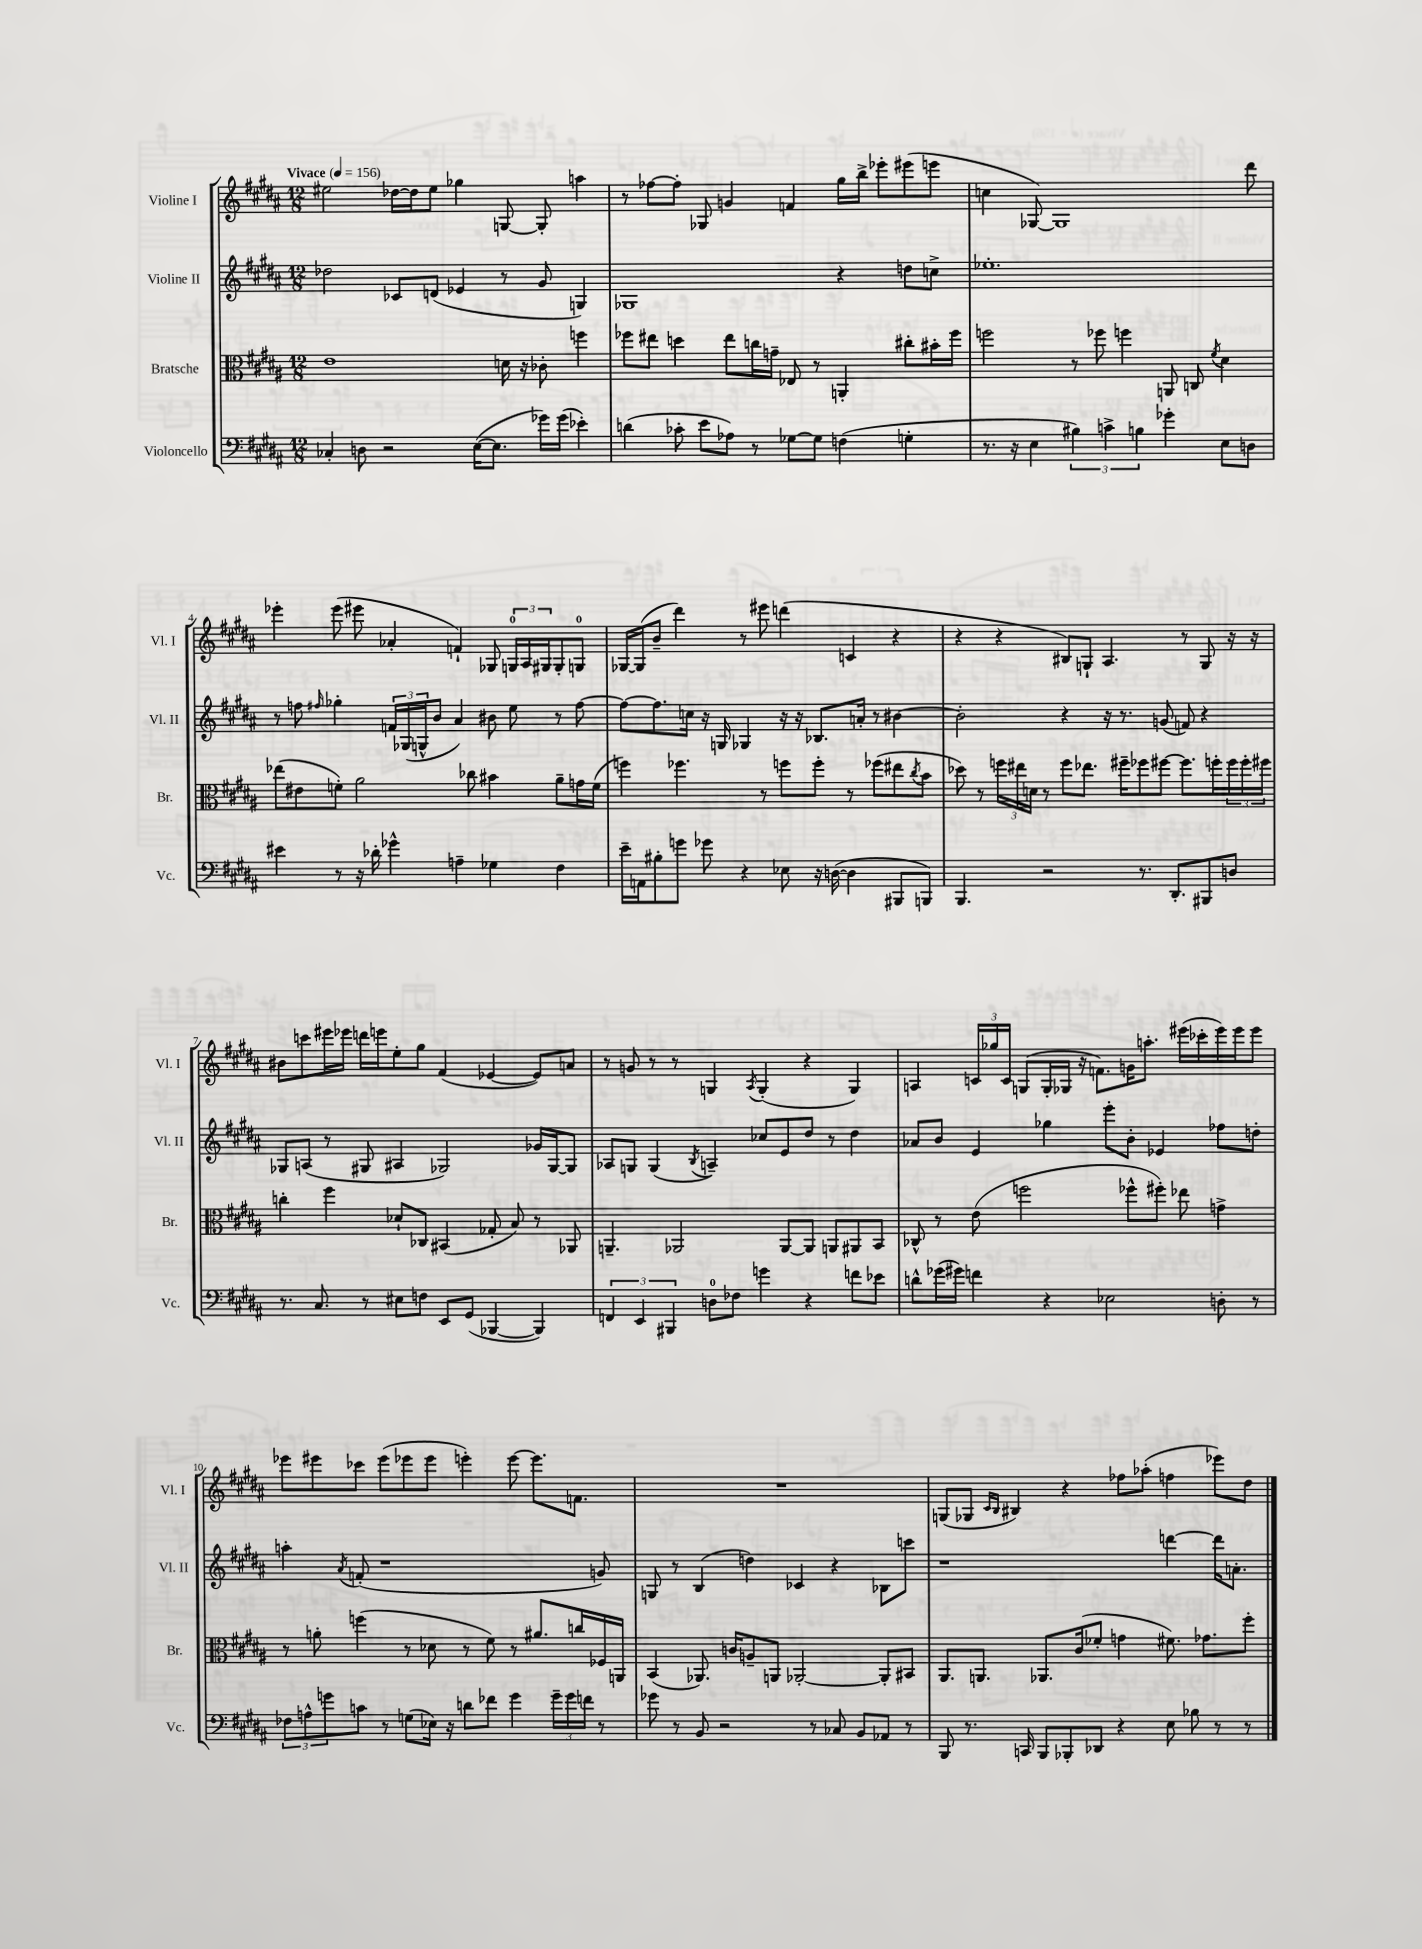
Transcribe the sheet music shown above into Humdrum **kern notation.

**kern	**kern	**kern	**kern
*staff4	*staff3	*staff2	*staff1
*clefF4	*clefC3	*clefG2	*clefG2
*k[f#c#g#d#a#]	*k[f#c#g#d#a#]	*k[f#c#g#d#a#]	*k[f#c#g#d#a#]
*M12/8	*M12/8	*M12/8	*M12/8
*MM156	*MM156	*MM156	*MM156
4C-'	1e	2dd-	2ee#
8D	.	.	.
2r	.	.	.
.	.	8c-	[16dd-
.	.	.	16dd-]
.	.	(8d	8ee#
.	.	4e-	4gg-
([16E	.	.	.
8.E]	.	.	.
.	16d	8r	[8G
.	16r	.	.
16g-)	8c-'	8g#	8G']
(16g-	.	.	.
4e-')	4ff	4G)	4aa
=	=	=	=
(4d	8ff-	1G-	8r
.	8ee#	.	[8ff-
8c-'	4dd	.	8ff-']
8e	.	.	8G-
8A-)	8ee#	.	4g
8r	16cc	.	.
.	16g~	.	.
[8G-	8E-	.	4f
8G-]	8r	.	.
(4F	4AA'	4r	16gg#
.	.	.	16bb^
.	.	.	8eee-'
4G'	8cc#'	8dd	(8eee#
.	16b#'	8cc^	8eee
.	16ff-	.	.
=	=	=	=
8.r	2ff	1.ee-'	4cc
16r	.	.	.
4E	.	.	[8G-)
.	.	.	1G-]
6B#)	8r	.	.
.	8ff-	.	.
6c^	.	.	.
.	4ff	.	.
6B	.	.	.
4g-'	8AA	.	.
.	8C	.	.
.	8qf#	.	.
8E	4d#	.	.
8D	.	.	8ddd#
=	=	=	=
4e#	(8ee-	8r	4eee-'
.	8e#	8ff	.
.	.	16qqff#	.
8r	8f')	4gg-'	(8eee-
16r	2a#	.	8eee#
16d-'	.	.	.
4g-^^	.	24f	4a-'
.	.	(24G-	.
.	.	24G^^	.
.	.	8b	.
4A~	.	4a#)	4f`)
.	8cc-	.	.
4G-	4b#	8b#	8G-
.	.	8ee	24G
.	.	.	24A#
.	.	.	24G#
4F#	8a#~	8r	8G#'
.	16g	[8ff#	8G
.	(16f	.	.
=	=	=	=
16e~	4ff)	8ff#_	[16G-
16AA	.	.	(16G-]
8B#'	.	8.ff#]	8b~
8g	4.ff-	.	4ddd#)
.	.	16cc	.
8g-	.	16r	.
.	.	16G	.
4r	.	4G-	8r
.	8r	.	8eee#
8E-	8ff	16r	(4ddd
.	.	16r	.
16r	8ff'	8.B-	.
([16D	.	.	.
4D]	8r	.	4c
.	.	16a'	.
.	(8ff-	8r	.
8BBB#	8ee#	[4b#	4r
.	8qcc#	.	.
8BBB)	8b	.	.
=	=	=	=
4.BBB	8dd-)	2b#']	4r
.	8r	.	.
.	24ff	.	4r
.	24ee#	.	.
.	24d	.	.
2r	8r	.	.
.	8ff	4r	8B#)
.	8.ee-	.	8G`
.	.	16r	4.A#
.	16ff#~	8.r	.
8.r	8ff-	.	.
.	[8ff#	(8g	.
8.DD#'	.	.	.
.	8.ff#]	8f)	8r
8BBB#	.	4r	8G
.	16ff'	.	.
8D	24ff	.	16r
.	24ff'	.	.
.	.	.	16r
.	24ff#	.	.
=	=	=	=
8.r	4cc'	8G-	8b#
.	.	(8A	8ccc
8.C#	.	.	.
.	4ff#	8r	16eee#
.	.	.	16eee-
8r	.	8G#	16ddd
.	.	.	16eee
8E#	8d-`	4A#	8ee'
8F	8C-	.	8gg#
8EE	(4BB#	2G-)	(4f#
(8GG#	.	.	.
[4BBB-	8G-'	.	[4e-
.	8B)	.	.
4BBB-])	8r	16g-	8e-])
.	.	[16G-	.
.	8AA-	8G-]	8a
=	=	=	=
6FF	4.AA~	8A-	8r
.	.	8G	8g
6EE	.	.	.
.	.	(4G	8r
6BBB#	.	.	.
.	2AA-	.	8r
.	.	8qB	.
8D	.	4A~)	4G
8F-	.	.	.
.	.	.	8qA#
4g	.	8cc-	(4G'
.	[8AA-	8e	.
4r	8AA-]	8dd#	4r
.	8AA	8r	.
8f	8AA#	4dd#	4G)
8e-	8BB	.	.
=	=	=	=
8d^^	8C-^^	8a-	4A
(16g-	8r	8b	.
16g#)	.	.	.
4f	(8e	4e	24c
.	.	.	24gg-
.	.	.	24c
.	2ff	.	(8G
4r	.	4gg-	16G'
.	.	.	16G-
.	.	.	16r
.	.	.	8.f)
2E-	.	8eee'	.
.	8ff-^^	8b'	16g
.	.	.	8.aa'
.	8ff#')	4e-	.
.	8ee-	.	(16eee#
.	.	.	16ccc-'
8D'	4g^	8ff-	16eee#)
.	.	.	16eee#
8r	.	8dd'	8eee#
=	=	=	=
12F-	8r	4aa'	8eee-
12A^^	.	.	.
.	8a'	.	8eee#
12g	.	.	.
.	.	8qa#	.
8c	(4ff	(8f'	8ccc-
8r	.	1r	(8eee#
(8G	8r	.	8eee-
16E-)	8d-	.	8eee-
16r	.	.	.
8d	8r	.	4eee')
8f-	8f#)	.	.
4g	8r	.	[8eee
.	8.a#	.	8.eee]
24g~	.	.	.
24g	.	.	.
.	16cc	.	8.f
24f	.	.	.
8r	16F-	8g)	.
.	16AA	.	.
=	=	=	=
8g-	(4BB	8G	1.r
8r	.	8r	.
8BB	8.AA-)	(4B	.
2r	.	.	.
.	16c	.	.
.	8A~	4dd)	.
.	8AA	.	.
.	[2AA-'	4c-	.
8r	.	.	.
8C-	.	4r	.
8BB	.	.	.
8AA-	8AA-']	8B-	.
8r	8BB#	8ccc	.
=	=	=	=
8BBB	8.AA#	1r	(8G
8.r	.	.	8G-
.	8.AA	.	.
.	.	.	16qqc#
.	.	.	16qqB
.	.	.	4B#)
16CC	.	.	.
8BBB	8.AA-	.	.
8BBB-'	.	.	4r
.	(16c#	.	.
8DD-	8f-'	.	.
4r	4g	.	8ff-
.	.	.	(8aa-'
8E	8.f#)	[4ddd	4ff
8B-	.	.	.
.	8.g-	.	.
8r	.	16ddd]	8eee-)
.	.	8.a'	.
8r	8ff#'	.	8dd#
==	==	==	==
*-	*-	*-	*-
